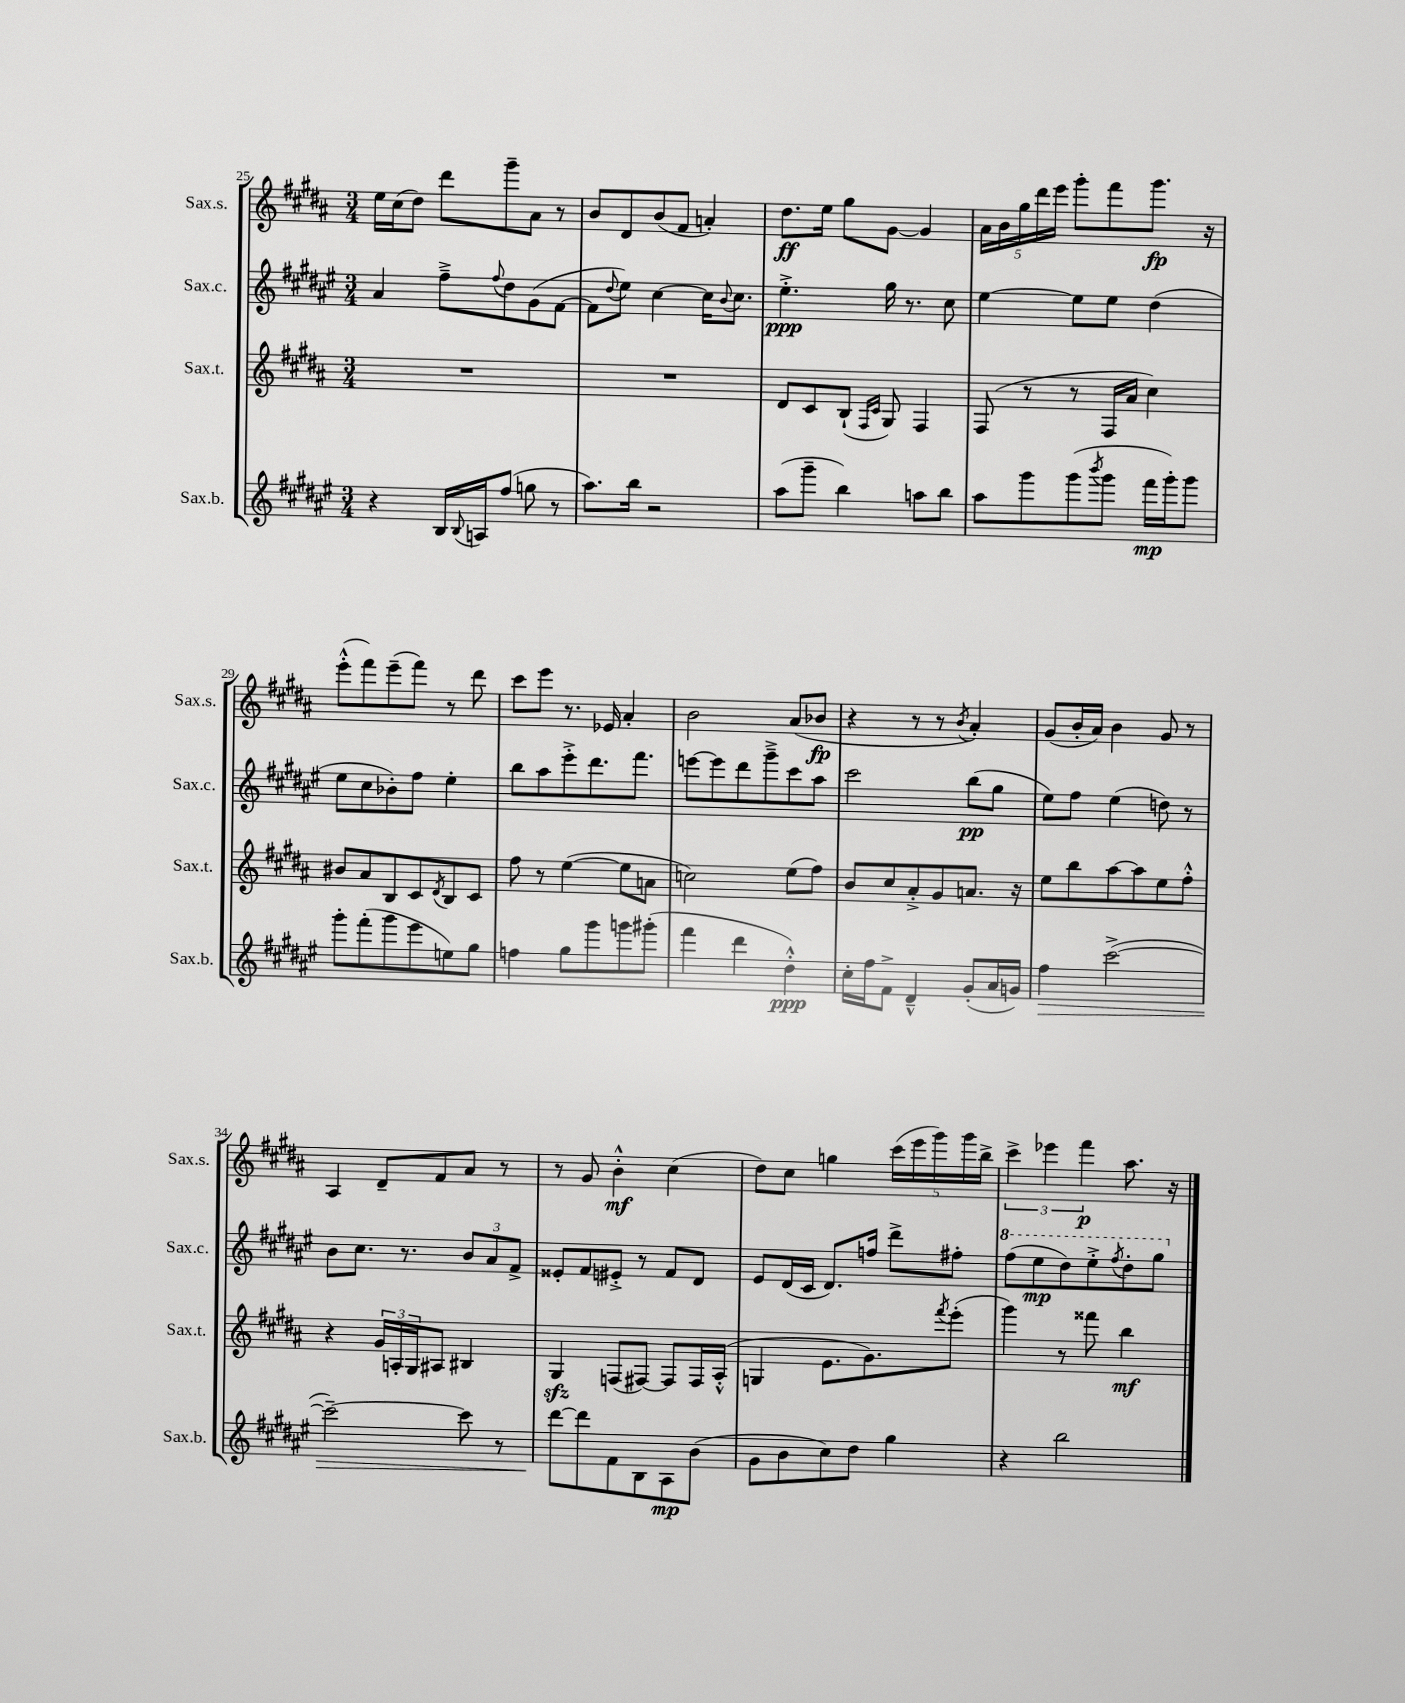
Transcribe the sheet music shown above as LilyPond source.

<<
\new StaffGroup <<
\new Staff = "s0" \with { instrumentName = "Sax.s." shortInstrumentName = "Sax.s." } {
    \clef treble \key b \major \numericTimeSignature \time 3/4
    e''16 cis''16( dis''8) dis'''8 gis'''8-- ais'8 r8 |
    b'8 dis'8 b'8( fis'8 a'4-.) |
    dis''8.\ff e''16 gis''8 gis'8~ gis'4 |
    \tuplet 5/4 { ais'16 b'16 gis''16 dis'''16 e'''16 } gis'''8-. fis'''8 gis'''8.\fp r16 |
    e'''8-.-^( fis'''8) e'''8--( fis'''8) r8 dis'''8 |
    cis'''8 e'''8 r8. ees'16 ais'4-. |
    b'2 ais'8( bes'8\fp |
    r4 r8 r8 \acciaccatura { b'8 } ais'4-.) |
    gis'8( b'16-. ais'16) b'4 gis'8 r8 |
    ais4 dis'8-- fis'8 ais'8 r8 |
    r8 gis'8 b'4-.-^\mf cis''4( |
    dis''8) cis''8 g''4 \tuplet 5/4 { cis'''16( e'''16 gis'''16) gis'''16 b''16-> } |
    \tuplet 3/2 { cis'''4-> ees'''4 fis'''4\p } ais''8. r16 \bar "|." |
}
\new Staff = "s1" \with { instrumentName = "Sax.c." shortInstrumentName = "Sax.c." } {
    \clef treble \key fis \major \numericTimeSignature \time 3/4
    ais'4 fis''8---> \appoggiatura { fis''8 } dis''8 gis'8( fis'8~ |
    fis'8 \appoggiatura { dis''8 } eis''8) cis''4~ cis''16 \appoggiatura { b'8 } cis''8. |
    eis''4.-.->\ppp gis''16 r8. cis''8 |
    eis''4~ eis''8 eis''8 dis''4( |
    eis''8 cis''8 bes'8-.) fis''8 eis''4-. |
    b''8 ais''8 eis'''8-.-> dis'''8. fis'''8. |
    e'''8~ e'''8 dis'''8 gis'''8---> cis'''8 ais''8 |
    cis'''2 b''8\pp( gis''8 |
    eis''8) fis''8 eis''4( d''8) r8 |
    b'8 cis''8. r8. \tuplet 3/2 { b'8 ais'8 fis'8-> } |
    eisis'8-. fis'8 eis'8-.-> r8 fis'8 dis'8 |
    eis'8 dis'16( cis'16 dis'8.) f''16 dis'''8-> fis''8-. |
    \ottava #1 fis'''8( eis'''8\mp dis'''8) eis'''8-.-> \acciaccatura { fis'''8 } dis'''8-. gis'''8 \ottava #0 \bar "|." |
}
\new Staff = "s2" \with { instrumentName = "Sax.t." shortInstrumentName = "Sax.t." } {
    \clef treble \key b \major \numericTimeSignature \time 3/4
    R2. |
    R2. |
    dis'8 cis'8 b8-!( \grace { fis16 cis'16 } gis8) fis4 |
    fis8( r8 r8 fis16 ais'16 cis''4) |
    bis'8 ais'8 b8 cis'8 \acciaccatura { dis'8 } b8 cis'8 |
    fis''8 r8 e''4~( e''8 a'8 |
    c''2) e''8( fis''8) |
    b'8 cis''8 ais'8-.-> gis'8 a'8. r16 |
    e''8 b''8 ais''8~ ais''8 e''8 fis''8-.-^ |
    r4 \tuplet 3/2 { gis'16 a16-. gis16 } ais8 bis4 |
    gis4\sfz f8( fis8~) fis8 fis16 ais16-.-^( |
    g4 e'8. gis'8.) \acciaccatura { fis'''8 } e'''8-.( |
    gis'''4) r8 fisis'''8 b''4\mf \bar "|." |
}
\new Staff = "s3" \with { instrumentName = "Sax.b." shortInstrumentName = "Sax.b." } {
    \clef treble \key fis \major \numericTimeSignature \time 3/4
    r4 b16 \appoggiatura { b8 } a16 fis''8( g''8 r8 |
    ais''8.) b''16 r2 |
    ais''8( gis'''8-- b''4) a''8 b''8 |
    ais''8 gis'''8 gis'''8( \acciaccatura { b'''8 } gis'''8 fis'''16\mp gis'''16-.) gis'''8 |
    gis'''8-. fis'''8-.( gis'''8 eis'''8 e''8) gis''8 |
    f''4 gis''8 gis'''8 g'''8 gis'''8-.( |
    fis'''4 dis'''4 dis''4-.-^\ppp) |
    cis''16-. fis''16 fis'8-> dis'4---^ gis'8-.( ais'16 g'16) |
    fis''4\> cis'''2~->( |
    cis'''2~--) cis'''8 r8 |
    dis'''8~\! dis'''8 fis'8 b8 ais8\mp b'8( |
    gis'8 b'8 cis''8) dis''8 gis''4 |
    r4 b''2 \bar "|." |
}
>>
>>
\layout { \context { \Score currentBarNumber = #25 } }
